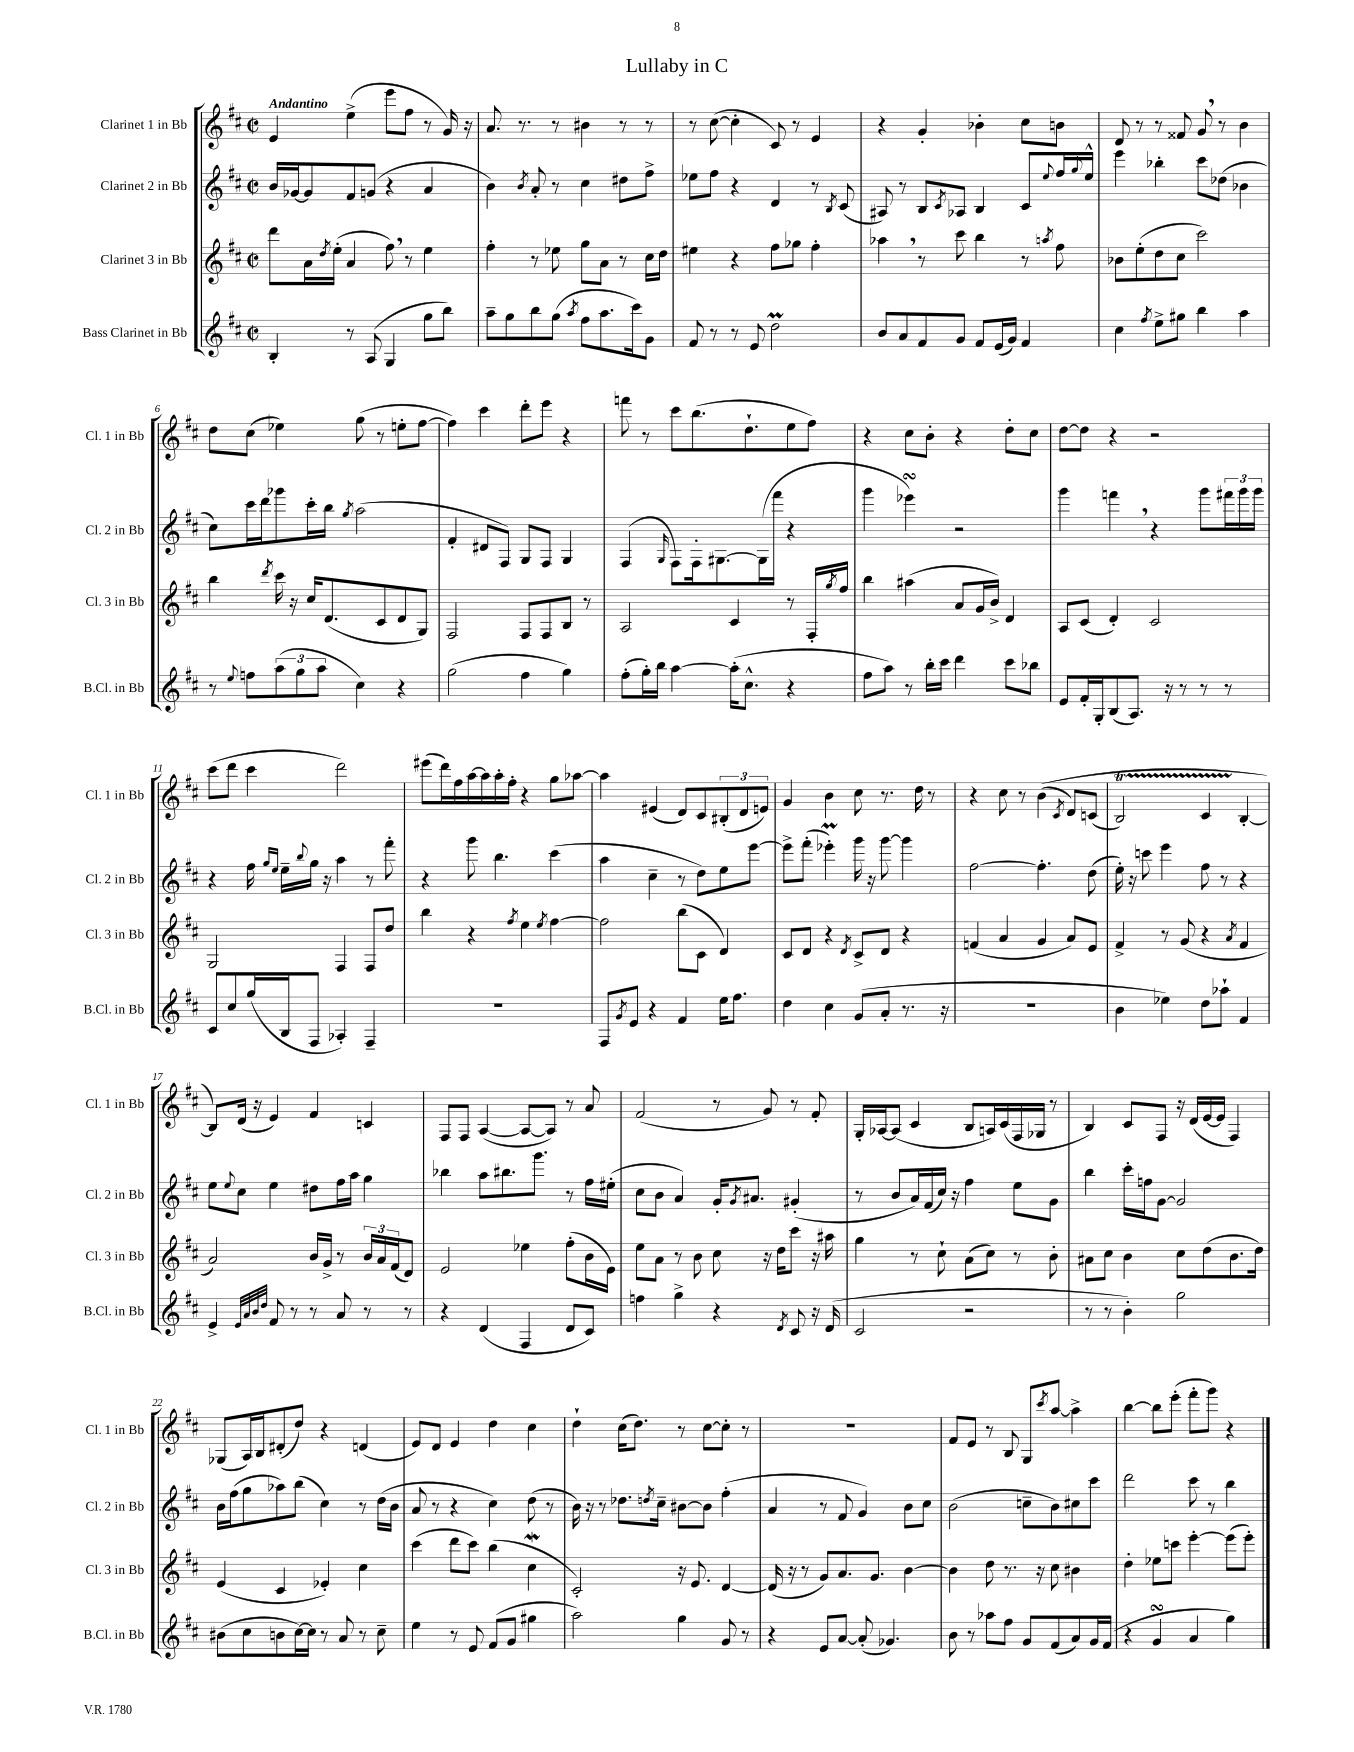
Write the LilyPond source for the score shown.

\header { title = "Lullaby in C" }
<<
\new StaffGroup <<
\new Staff = "s0" \with { instrumentName = "Clarinet 1 in Bb" shortInstrumentName = "Cl. 1 in Bb" } {
    \clef treble \key d \major \defaultTimeSignature \time 2/2 \tempo "Andantino"
    e'4 e''4->( e'''8 fis''8 r8 g'16) r16 |
    a'8. r8. r8 bis'4 r8 r8 |
    r8 cis''8~( cis''4-. cis'8) r8 e'4 |
    r4 g'4-. bes'4-. cis''8 b'8 |
    d'8 r8 r8 fisis'8 g'8 \breathe r8 b'4 |
    d''8 cis''8( ees''4) g''8( r8 e''8-. fis''8~ |
    fis''4) cis'''4 d'''8-. e'''8 r4 |
    f'''8 r8 cis'''8 b''8.( d''8.-! e''8 fis''8) |
    r4 cis''8 b'8-. r4 d''8-. cis''8 |
    d''8~ d''8 r4 r2 |
    cis'''8( d'''8 cis'''4 d'''2) |
    eis'''8( d'''16) fis''16 a''16~ a''16 a''16-. fis''16-. r4 g''8 aes''8~ |
    aes''4 eis'4( d'8) cis'8 \tuplet 3/2 { bis8-.( d'8 e'8) } |
    g'4 b'4 cis''8 r8. d''16 r8 |
    r4 cis''8 r8 b'4(\( \acciaccatura { cis'8 } d'8) c'8( |
    b2\startTrillSpan) cis'4 b4~-.\stopTrillSpan |
    b8\) d'16( r16 e'4) fis'4 c'4 |
    fis8 fis8 a4~( a8~ a8) r8 a'8 |
    fis'2( r8 g'8) r8 fis'8-. |
    g16-. aes16~ aes8( cis'4 b8 a16) cis'16( fis16 ges16 r8 |
    b4) cis'8 fis8 r16 d'16( e'16~ e'16 fis4) |
    ges8( a16) b16 dis'8-.( d''8) r4 d'4( |
    e'8) d'8 e'4 d''4 cis''4 |
    d''4-! cis''16( d''8.) r8 cis''8~ cis''8-. r8 |
    R1 |
    fis'8 e'8 r8 b8 g8 \acciaccatura { cis'''8 } a''8~ a''4-> |
    b''4~ b''8 e'''8-.( fis'''8-. g'''8) r4 \bar "|." |
}
\new Staff = "s1" \with { instrumentName = "Clarinet 2 in Bb" shortInstrumentName = "Cl. 2 in Bb" } {
    \clef treble \key d \major \defaultTimeSignature \time 2/2
    b'16 ges'16~ ges'8 fis'8 g'8( r4 a'4 |
    b'4) \acciaccatura { b'8 } a'8-. r8 cis''4 dis''8 fis''8-> |
    ees''8 fis''8 r4 d'4 r8 \acciaccatura { b8 } cis'8( |
    ais8) r8 b8 \acciaccatura { cis'8 } aes8 b4 cis'8 \appoggiatura { e''8 } fis''16 \appoggiatura { g''8 } e''16-^ |
    e'''4 bes''4-. cis'''8 des''8( bes'4 |
    cis''8) cis'''16 d'''16 ges'''8 cis'''16-. b''16 \acciaccatura { g''8 } a''2( |
    fis'4-. dis'8 fis8) g8 fis8 g4 |
    fis4( \grace { g16 } fis8) fis16-. gis8.~ gis16( fis'''16 r4 |
    g'''4 ees'''4\turn) r2 |
    g'''4 f'''4 \breathe r4 g'''8 \tuplet 3/2 { fis'''16 g'''16 g'''16 } |
    r4 fis''16 \grace { g''16 e''16 } e''16-- \appoggiatura { b''8 } g''16 r16 a''4 r8 fis'''8-. |
    r4 g'''8 b''4. cis'''4( |
    a''4 cis''4-- r8 d''8) e''8 e'''8~ |
    e'''8-> fis'''8-.( ees'''4-.\prall) g'''16 r16 g'''8~ g'''4 |
    fis''2~ fis''4.-. d''8( |
    e''16-.) r16 c'''8 e'''4 fis''8 r8 r4 |
    e''8 \appoggiatura { e''8 } cis''8 e''4 dis''8 fis''16 a''16 g''4 |
    bes''4 a''8 bis''8. g'''8. r8 fis''16 eis''16-.( |
    cis''8 b'8 a'4) g'16-. \acciaccatura { g'8 } ais'8. gis'4-.( |
    r8 b'8 a'16) fis'16( cis''16) r16 fis''4 e''8 g'8 |
    b''4 cis'''16-. f''16 g'8~ g'2 |
    b'16 fis''16( g''8 aes''8) b''8( cis''4) r8 d''16( b'16 |
    a'8 r8 r4 cis''4) d''8( r8 |
    b'16) r16 r8 des''8. \acciaccatura { d''8 } cis''16-- bis'8~ bis'8 fis''4-.( |
    a'4 r8 fis'8 g'4) b'8 cis''8 |
    b'2( c''8-- b'8) cis''8 cis'''8 |
    d'''2 cis'''8 r8 b''4 \bar "|." |
}
\new Staff = "s2" \with { instrumentName = "Clarinet 3 in Bb" shortInstrumentName = "Cl. 3 in Bb" } {
    \clef treble \key d \major \defaultTimeSignature \time 2/2
    d'''8 a'16 \acciaccatura { d''8 } e''16-.( a'4 fis''8) \breathe r8 e''4 |
    fis''4-. r8 ees''8 g''8 a'8 r8 cis''16 d''16 |
    eis''4 r4 fis''8 ges''8 fis''4-. |
    aes''4 \breathe r8 cis'''8 b''4 r8 \acciaccatura { a''8 } fis''8 |
    bes'8 e''8-.( d''8 cis''8 cis'''2) |
    b''4 \acciaccatura { d'''8 } cis'''16 r16 cis''16 d'8.( cis'8 d'8 g8) |
    fis2 fis8 fis8 b8 r8 |
    a2 cis'4 r8 fis16-. \acciaccatura { g''8 } fis''16 |
    b''4 ais''4( a'8 g'16 b'16->) d'4 |
    a8 cis'8( d'4-.) cis'2 |
    g2 fis4 fis8 d''8 |
    b''4 r4 \acciaccatura { fis''8 } e''4 \acciaccatura { e''8 } fis''4~ |
    fis''2 b''8( cis'8 d'4) |
    cis'8 d'8 r4 \acciaccatura { d'8 } cis'8-> d'8 r4 |
    f'4( a'4 g'4 a'8) e'8 |
    fis'4-> r8 g'8( r4 \acciaccatura { a'8 } fis'4 |
    a'2) b'16 g'16-> r8 \tuplet 3/2 { b'16 a'16 fis'16( } d'8) |
    e'2 ees''4 fis''8-.( b'16 e'16) |
    e''8 a'8 r8 b'8 cis''8 r16 d''16 cis'''8 r16 ais''16 |
    g''4 r8 cis''8-! a'8( cis''8) r8 b'8-. |
    ais'8 cis''8 b'4 cis''8 d''8( b'8. d''16) |
    e'4( cis'4 ees'4-.) cis''4 |
    cis'''4( d'''8 cis'''8) b''4( cis''4\mordent |
    cis'2-.) r16 e'8. d'4~ |
    d'16( r16 r8 g'8) a'8. g'8. b'4~ |
    b'4 d''8 r8. r16 cis''8 bis'4 |
    d''4-. ees''8 c'''8 e'''4~-. e'''8( e'''8-.) \bar "|." |
}
\new Staff = "s3" \with { instrumentName = "Bass Clarinet in Bb" shortInstrumentName = "B.Cl. in Bb" } {
    \clef treble \key d \major \defaultTimeSignature \time 2/2
    b4-. r8 a8( g4 g''8 b''8) |
    a''8-- g''8 b''8 g''8( \acciaccatura { a''8 } fis''8 a''8. cis'''16) g'8 |
    fis'8 r8 r8 e'8 d''2\prall |
    b'8 a'8 fis'8 g'8 fis'8 e'16( g'16) fis'4 |
    cis''4 \acciaccatura { fis''8 } e''8-> gis''8 b''4 a''4 |
    r8 \appoggiatura { e''8 } f''8 \tuplet 3/2 { a''8( g''8 a''8 } cis''4) r4 |
    g''2( fis''4 g''4) |
    fis''8-.( g''16-.) b''16 a''4~ a''16-.( cis''8.-^ r4 |
    fis''8 a''8) r8 b''16-. cis'''16 d'''4 cis'''8 bes''8 |
    e'8 fis'16-. g16-. b8( a8.) r16 r8 r8 r8 |
    cis'8 cis''8 g''16( b16 fis8 aes4-.) fis4-- |
    R1 |
    fis8 \acciaccatura { g'8 } e'8 r4 fis'4 e''16 fis''8. |
    d''4 cis''4 g'8( a'8-. r8. r16 |
    R1 |
    b'4 ees''4) d''8 aes''8-! fis'4 |
    e'4-> \grace { e'32 a'32 b'32 d''32 } fis'8 r8 r8 a'8 r8 r8 |
    r4 d'4( fis4 d'8 cis'8) |
    f''4 g''4-> r4 \acciaccatura { d'8 } cis'8 r16 d'16( |
    cis'2 r2 |
    r8 r8 b'4-.) g''2 |
    bis'8( cis''8 b'8 cis''16~) cis''16 r8 a'8 r8 cis''8-- |
    e''4 r8 e'8 fis'8( g'8 gis''4 |
    a''2) g''4 g'8 r8 |
    r4 e'8 a'8~ a'8-.( ges'4.) |
    b'8 r8 aes''8 fis''8 g'8 fis'8( a'8) g'16 fis'16( |
    r4 g'4\turn a'4 g''4) \bar "|." |
}
>>
>>
